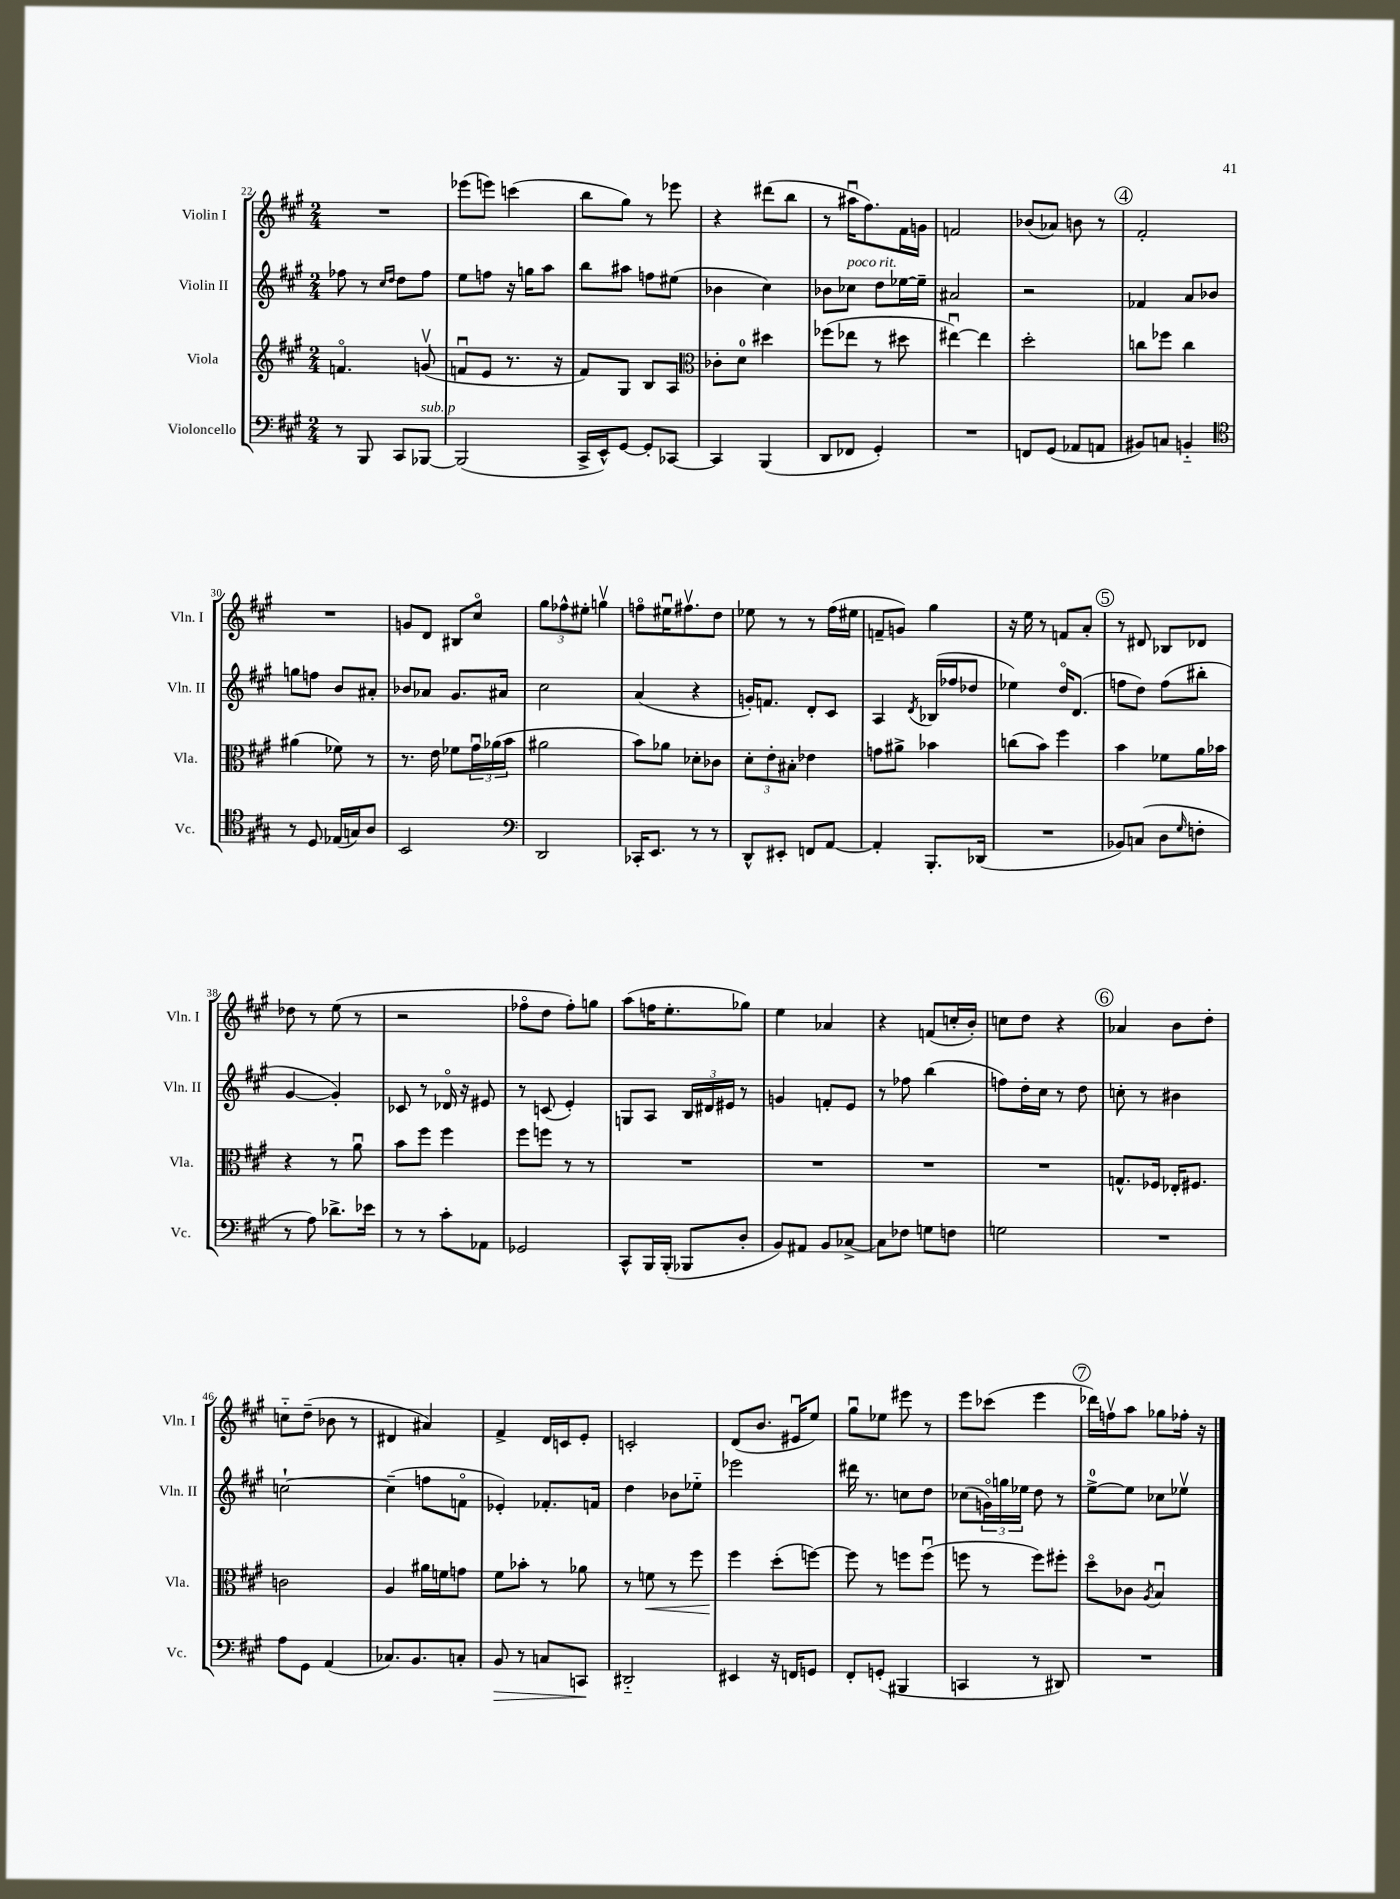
<<
\new StaffGroup <<
\new Staff = "s0" \with { instrumentName = "Violin I" shortInstrumentName = "Vln. I" } {
    \clef treble \key a \major \numericTimeSignature \time 2/4
    R2 |
    ees'''8( e'''8) c'''4( |
    b''8 gis''8) r8 ees'''8 |
    r4 dis'''8( b''8 |
    r8 ais''16\downbow fis''8.) fis'16 g'16 |
    f'2 |
    bes'8( aes'8) b'8 r8 |
    \mark \markup { \circle "4" } fis'2-. |
    R2 |
    g'8 d'8 bis8 cis''8\flageolet |
    \tuplet 3/2 { gis''8 fes''8-^ eis''8-. } g''4\upbow |
    f''8\flageolet eis''16\downbow fis''8.\upbow d''8 |
    ees''8 r8 r8 fis''16( eis''16 |
    f'8-- g'8) gis''4 |
    r16 e''16 r8 f'8 a'8-. |
    \mark \markup { \circle "5" } r8 dis'8 bes8 des'8 |
    des''8 r8 e''8( r8 |
    r2 |
    fes''8\flageolet d''8 fes''8-.) g''8 |
    a''8( f''16 e''8.-. ges''8) |
    e''4 aes'4 |
    r4 f'8( c''16-. b'16-.) |
    c''8 d''8 r4 |
    \mark \markup { \circle "6" } aes'4 b'8 d''8-. |
    c''8-_ d''8--( bes'8 r8 |
    dis'4 ais'4) |
    fis'4-> d'16 c'16 e'8-. |
    c'2-. |
    d'8( b'8. eis'16\downbow e''8) |
    gis''8\downbow ees''8 eis'''8 r8 |
    e'''8 ces'''8( e'''4 |
    \mark \markup { \circle "7" } des'''16) f''16\upbow a''8 ges''8 fes''16-. r16 \bar "|." |
}
\new Staff = "s1" \with { instrumentName = "Violin II" shortInstrumentName = "Vln. II" } {
    \clef treble \key a \major \numericTimeSignature \time 2/4
    fes''8 r8 \grace { cis''16 d''16 } d''8 fes''8 |
    e''8 f''8 r16 g''16 a''8 |
    b''8 ais''8 f''8 eis''8( |
    bes'4 cis''4) |
    bes'8 ces''8^\markup { \italic "poco rit." } d''8 ees''16~ ees''16-- |
    ais'2 |
    r2 |
    \mark \markup { \circle "4" } fes'4 a'8 bes'8 |
    g''8 f''8 b'8 ais'8-. |
    bes'8 aes'8 gis'8. ais'16 |
    cis''2 |
    a'4( r4 |
    g'16-.) f'8. d'8-. cis'8 |
    a4 \acciaccatura { d'8 } bes16( fes''16 des''8 |
    ees''4) d''16\flageolet d'8.( |
    \mark \markup { \circle "5" } f''8 d''8) f''8( bis''8-. |
    gis'4~ gis'4-.) |
    ces'8 r8 des'16\flageolet r16 eis'8 |
    r8 c'8( e'4-.) |
    g8 a8 \tuplet 3/2 { b16 dis'16 eis'16 } r8 |
    g'4 f'8-. e'8 |
    r8 fes''8 b''4( |
    f''8) d''16-. cis''16 r8 d''8 |
    \mark \markup { \circle "6" } c''8-. r8 bis'4 |
    c''2~-! |
    c''4--( f''8 f'8\flageolet |
    ees'4-.) fes'8.-. f'16 |
    d''4 bes'8 ees''8-_ |
    ees'''2 |
    dis'''16 r8. c''8 d''8 |
    ces''8( \tuplet 3/2 { g'16\flageolet) g''16 ees''16 } d''8 r8 |
    \mark \markup { \circle "7" } e''8-0~-> e''8 ces''8 ees''8\upbow \bar "|." |
}
\new Staff = "s2" \with { instrumentName = "Viola" shortInstrumentName = "Vla." } {
    \clef treble \key a \major \numericTimeSignature \time 2/4
    f'4.\flageolet g'8\upbow( |
    f'8\downbow e'8 r8. r16 |
    fis'8) gis8 b8 a8 |
    \clef alto ces'8-. d'8-0 dis''4 |
    fes''8( ees''8 r8 dis''8 |
    eis''4~\downbow) eis''4 |
    d''2-. |
    \mark \markup { \circle "4" } c''8 fes''8 c''4 |
    ais'4( fes'8) r8 |
    r8. e'16 fes'8 \tuplet 3/2 { gis'16\downbow aes'16( b'16 } |
    ais'2 |
    b'8) aes'8 des'8-. ces'8 |
    \tuplet 3/2 { d'8-. e'8-. bis8-. } ees'4 |
    g'8 ais'8-> bes'4 |
    c''8( b'8) fis''4 |
    \mark \markup { \circle "5" } b'4 fes'8 a'16 bes'16 |
    r4 r8 a'8\downbow |
    b'8 fis''8 fis''4 |
    fis''8 f''8 r8 r8 |
    R2 |
    R2 |
    R2 |
    R2 |
    \mark \markup { \circle "6" } g8.-^ fes16 ees16-. fis8. |
    c'2 |
    a4 ais'16 f'16 g'8 |
    fis'8 bes'8-. r8 aes'8 |
    r8 f'8\< r8 fis''8 |
    fis''4\! d''8-.( f''8~) |
    f''8 r8 f''8 f''8\downbow( |
    f''8 r8 f''8) fis''8-. |
    \mark \markup { \circle "7" } d''8\flageolet ces'8 \acciaccatura { a8 } b4\downbow \bar "|." |
}
\new Staff = "s3" \with { instrumentName = "Violoncello" shortInstrumentName = "Vc." } {
    \clef bass \key a \major \numericTimeSignature \time 2/4
    r8 b,,8 cis,8 bes,,8~^\markup { \italic "sub. p" } |
    bes,,2( |
    cis,16-> e,16-^) gis,8~ gis,8-. ces,8~ |
    ces,4 b,,4( |
    d,8 fes,8 gis,4-.) |
    R2 |
    f,8 gis,8( aes,8 a,8 |
    \mark \markup { \circle "4" } bis,8) c8 b,4-_ |
    \clef tenor r8 d8 ees16( g16) a8 |
    b,2 |
    \clef bass d,2 |
    ces,16-. e,8. r8 r8 |
    d,8-^ eis,8-. f,8 a,8~ |
    a,4-. b,,8.-. des,16( |
    R2 |
    \mark \markup { \circle "5" } bes,8) c8( d8 \grace { gis16 } f8-. |
    r8 a8) des'8.-> ees'16 |
    r8 r8 cis'8-. aes,8 |
    ges,2 |
    cis,8-^ b,,16 b,,16-.( bes,,8 d8-. |
    b,8) ais,8 b,8 ces8~-> |
    ces8 fes8 g8 f8 |
    g2 |
    \mark \markup { \circle "6" } R2 |
    a8 gis,8 a,4( |
    ces8.) b,8. c8-. |
    b,8\> r8 c8 c,8\! |
    dis,2-_ |
    eis,4 r16 f,16 g,8 |
    fis,8-. g,8-.( bis,,4 |
    c,4 r8 dis,8) |
    \mark \markup { \circle "7" } R2 \bar "|." |
}
>>
>>
\layout { \context { \Score currentBarNumber = #22 } }
